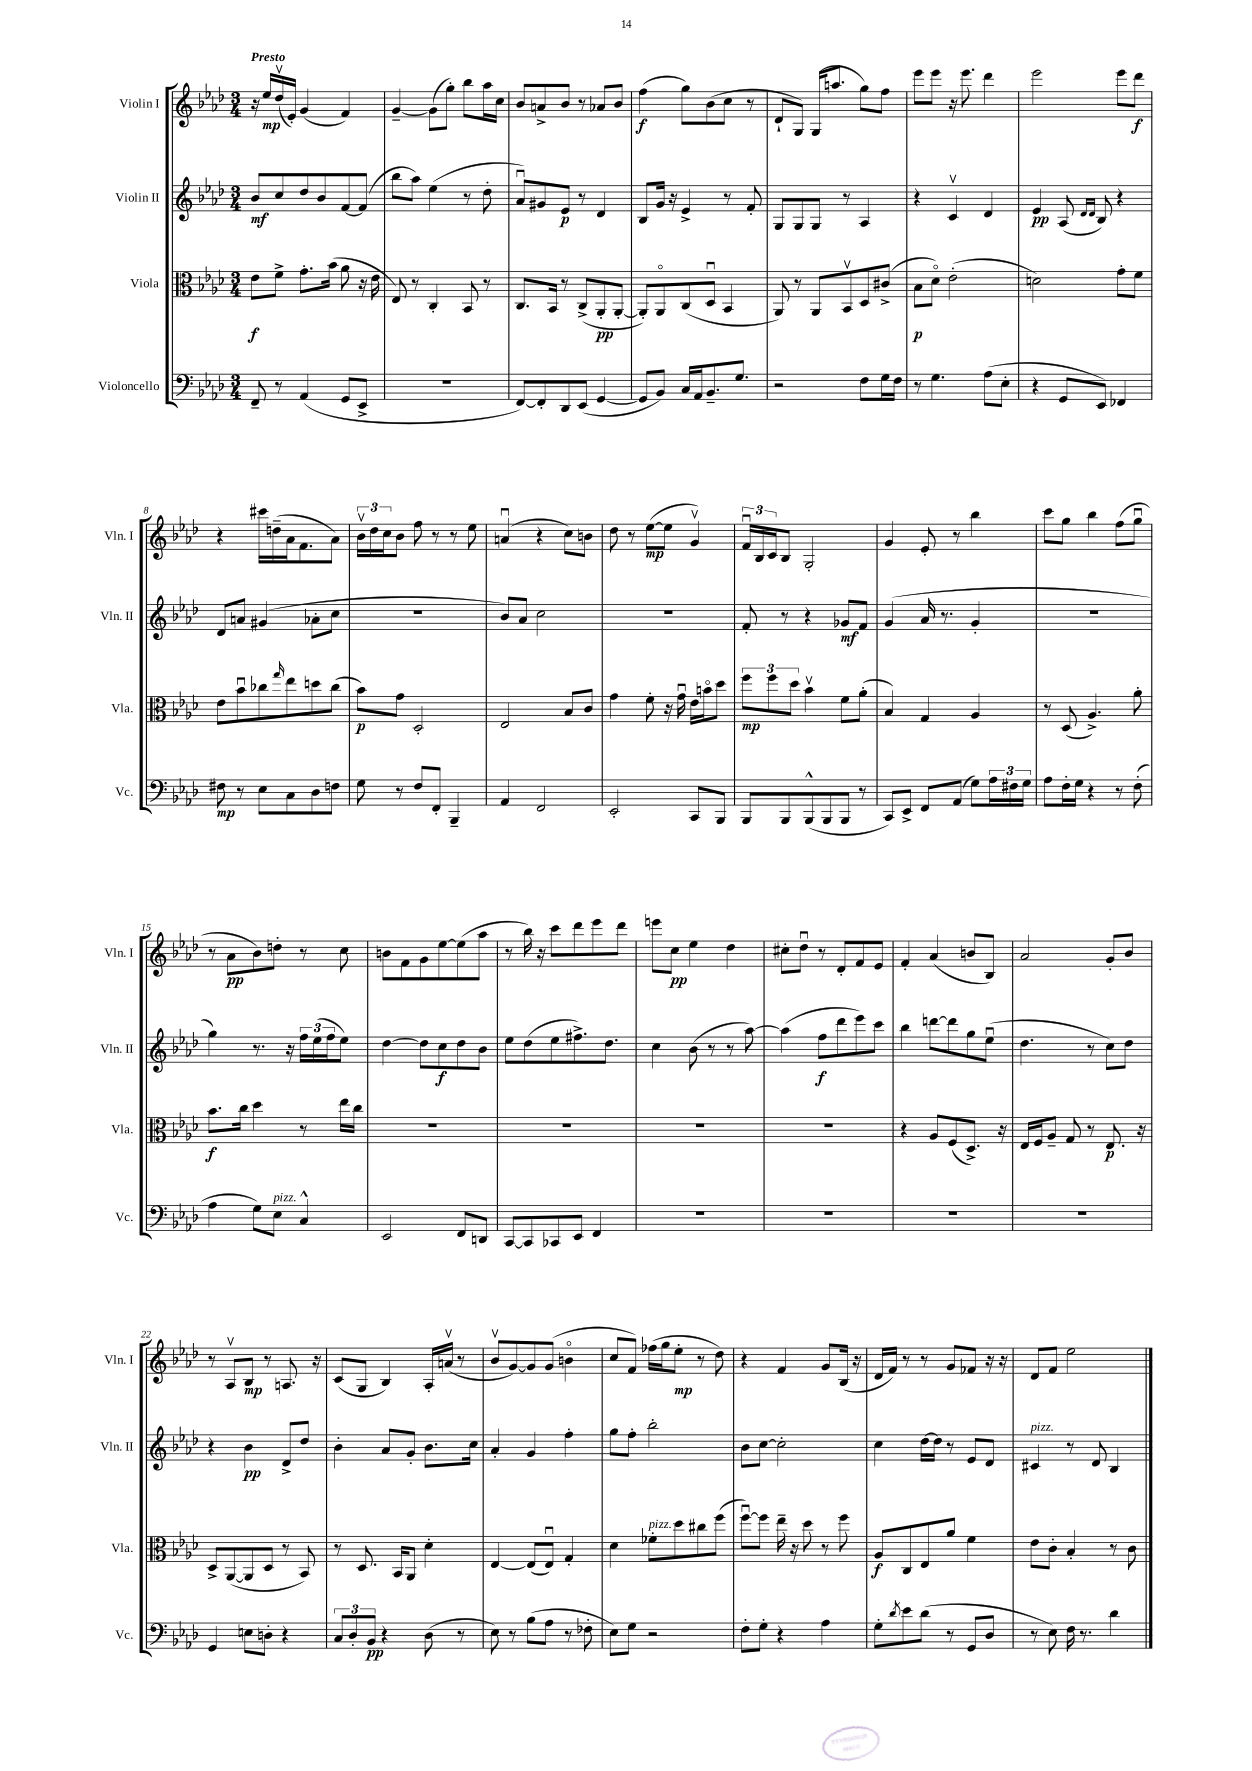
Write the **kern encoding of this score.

**kern	**kern	**kern	**kern
*staff4	*staff3	*staff2	*staff1
*clefF4	*clefC3	*clefG2	*clefG2
*k[b-e-a-d-]	*k[b-e-a-d-]	*k[b-e-a-d-]	*k[b-e-a-d-]
*M3/4	*M3/4	*M3/4	*M3/4
8FF~	8e-	8b-	16r
.	.	.	16ee-
8r	8f^	8cc	(16dd-v
.	.	.	16e-')
(4AA-	8.g'	8dd-	(4g
.	.	8b-	.
.	(16b-	.	.
8GG	8a-	[8f	4f)
8EE-^	16r	(8f]	.
.	16e-	.	.
=	=	=	=
2.r	8E-)	8bb-	[4g~
.	8r	8aa-)	.
.	4C'	(4ee-	(8g]
.	.	.	8gg')
.	8BB-	8r	8bb-
.	8r	8dd-'	16aa-
.	.	.	16cc
=	=	=	=
[8FF)	8.C	8a-u)	8b-
8FF']	.	8g#	8a^
.	16BB-	.	.
8DD-	8r	8e-	8b-
(8EE-	(8C^	8r	8r
[4GG	8AA-'	4d-	8a-
.	[8AA-'	.	8b-
=	=	=	=
8GG]	8AA-'])	8B-	(4ff
8BB-)	8AA-o	16g	.
.	.	16r	.
16C	(8C	4e-^	8gg)
16AA-	.	.	.
8.BB-~	8D-u	.	(8b-
.	4BB-	8r	8cc
8.G	.	.	.
.	.	8f'	8r
=	=	=	=
2r	8AA-)	8G	8d-`
.	8r	8G	8G)
.	8AA-	8G	(16G
.	.	.	8.aa
.	8BB-v	8r	.
8F	8D-	4A-	8gg)
16G	(8c#^	.	8ff
16F	.	.	.
=	=	=	=
8r	8B-	4r	8eee-
4.G	8d-o)	.	8eee-
.	(2e-'	4cv	16r
.	.	.	8.eee-
(8A-	.	4d-	4ddd-
8E-'	.	.	.
=	=	=	=
4r	2d)	4e-	2eee-
8GG	.	(8A-	.
.	.	16qqd-	.
.	.	16qqd-	.
8EE-)	.	8B-)	.
4FF-	8g'	4r	8eee-
.	8f	.	8ddd-
=	=	=	=
8F#	8e-	8d-	4r
8r	8b-u	8a	.
8E-	8cc-	(4g#	16ccc#
.	.	.	(16dd~
.	16qqgg	.	.
8C	8ee-	.	16a-
.	.	.	8.f
8D-	8dd	8a-'	.
8F	(8cc-	8cc	8a-)
=	=	=	=
8G	8b-)	2.r	24b-v
.	.	.	24dd-
.	.	.	24cc
8r	8g	.	8b-
8F	2D-'	.	8ff
8FF'	.	.	8r
4BBB-~	.	.	8r
.	.	.	8ee-
=	=	=	=
4AA-	2E-	8b-)	(4au
.	.	8a-	.
2FF	.	2cc	4r
.	8B-	.	8cc)
.	8c	.	8b
=	=	=	=
2EE-'	4g	2.r	8dd-
.	.	.	8r
.	8f'	.	([8ee-
.	16r	.	8ee-]
.	16gu	.	.
8CC	16e-	.	4gv)
.	16bo	.	.
8BBB-	8dd-	.	.
=	=	=	=
8BBB-	12ff	8f'	24fu
.	.	.	24B-
.	12ff	.	24c
8BBB-	.	8r	8B-
.	12dd-	.	.
(8BBB-^^	4b-v	4r	2G'
8BBB-	.	.	.
8BBB-	8f	8g-	.
8r	(8a-'	8f	.
=	=	=	=
8CC)	4B-)	(4g	4g
8EE-^	.	.	.
8FF	4G	16a-	8e-'
.	.	8.r	.
(8AA-	.	.	8r
8G)	4A-	4g'	4bb-
24A-	.	.	.
24F#	.	.	.
24G	.	.	.
=	=	=	=
8A-	8r	2.r	8ccc
16F'	(8D-	.	8gg
16G	.	.	.
4r	4.A-^)	.	4bb-
8r	.	.	(8ff
(8F'	8a-'	.	8ggu
=	=	=	=
4A-	8.b-	4gg)	8r
.	.	.	8a-
.	16cc	.	.
8G)	4dd-	8.r	8b-)
8E-	.	.	8dd'
.	.	16r	.
4C^^	8r	24ff	8r
.	.	(24ee-	.
.	.	24ff	.
.	16ee-	8ee-)	8cc
.	16cc	.	.
=	=	=	=
2EE-	2.r	[4dd-	8b
.	.	.	8f
.	.	8dd-]	8g
.	.	8cc	[8ee-
8FF	.	8dd-	(8ee-]
8DD	.	8b-	8aa-
=	=	=	=
[8CC	2.r	8ee-	8r
8CC]	.	(8dd-	16bb-)
.	.	.	16r
8CC-	.	8ee-	8ccc
8EE-	.	8.ff#^)	8ddd-
4FF	.	.	8eee-
.	.	8.dd-	.
.	.	.	8ddd-
=	=	=	=
2.r	2.r	4cc	8eee
.	.	.	8cc
.	.	(8b-	4ee-
.	.	8r	.
.	.	8r	4dd-
.	.	[8aa-)	.
=	=	=	=
2.r	2.r	(4aa-]	8cc#'
.	.	.	8dd-u
.	.	8ff	8r
.	.	8ddd-	8d-'
.	.	8eee-)	8f
.	.	8ccc	8e-
=	=	=	=
2.r	4r	4bb-	4f'
.	8A-	[8ddd	(4a-
.	(8F	8ddd]	.
.	8.D-^)	8gg	8b
.	.	(8ee-u	8B-)
.	16r	.	.
=	=	=	=
2.r	16E-	4.dd-	2a-
.	16F	.	.
.	8A-~	.	.
.	8G	.	.
.	8r	8r	.
.	8.E-	8cc)	8g'
.	.	8dd-	8b-
.	16r	.	.
=	=	=	=
4GG	8D-^	4r	8r
.	([8AA-	.	8A-v
8E	8AA-]	4b-	8B-
8D'	8D-	.	8r
4r	8r	8d-^	8.A
.	8BB-)	8dd-	.
.	.	.	16r
=	=	=	=
12C	8r	4b-'	(8c
12D-'	.	.	.
.	8.D-	.	8G
12BB-	.	.	.
4r	.	8a-	4B-)
.	16BB-	.	.
.	8AA-	8g'	.
(8D-	4d-'	8.b-	16A-'
.	.	.	(16av
8r	.	.	8r
.	.	16cc	.
=	=	=	=
8E-)	[4E-	4a-'	8b-v
8r	.	.	[8g)
(8B-	(8E-]	4g	8g]
8A-	8E-u)	.	(8g
8r	4G'	4ff'	4bo
8F-'	.	.	.
=	=	=	=
8E-)	4d-	8gg	8cc
8G	.	8ff'	8f)
2r	8f-'	2bb-'	(16ff-
.	.	.	16gg
.	8dd-	.	8ee-'
.	8cc#	.	8r
.	(8ff	.	8dd-)
=	=	=	=
8F'	[8ffu)	8b-	4r
8G'	8ff]	[8cc	.
4r	16ee-~	2cc']	4f
.	16r	.	.
.	8dd-	.	.
4A-	8r	.	8g
.	8ff	.	(16B-
.	.	.	16r
=	=	=	=
8G'	8A-	4cc	16d-
.	.	.	16f)
8qd-	.	.	.
8e-	8C	.	8r
(8d-	8E-	[16dd-	8r
.	.	16dd-]	.
8r	8a-	8r	8g
8GG	4f	8e-	8f-
8D-	.	8d-	16r
.	.	.	16r
=	=	=	=
8r	8e-	4c#	8d-
8E-)	8c'	.	8f
16F	4B-'	8r	2ee-
8.r	.	.	.
.	.	8d-	.
4d-	8r	4B-	.
.	8c	.	.
==	==	==	==
*-	*-	*-	*-
